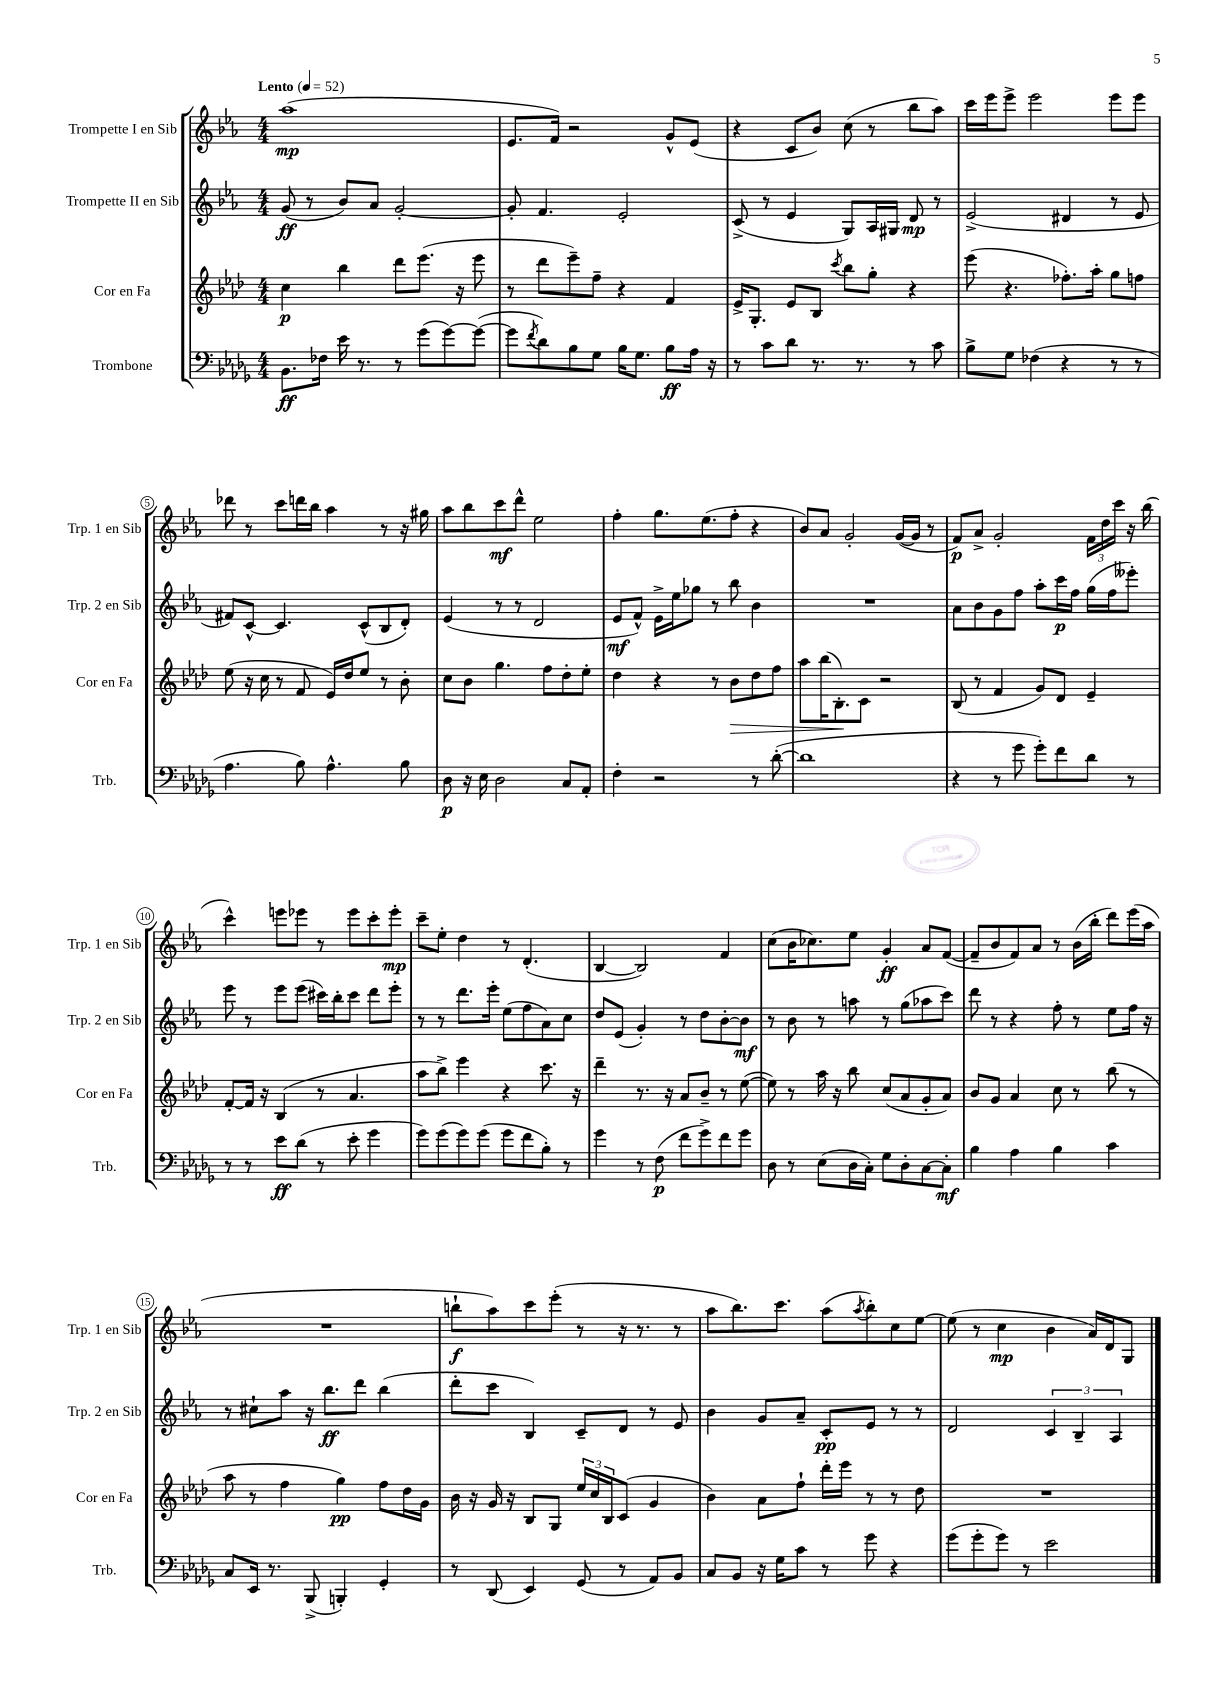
<<
\new StaffGroup <<
\new Staff = "s0" \with { instrumentName = "Trompette I en Sib" shortInstrumentName = "Trp. 1 en Sib" } {
    \clef treble \key ees \major \numericTimeSignature \time 4/4 \tempo "Lento" 4 = 52
    aes''1\mp( |
    ees'8. f'16) r2 g'8-^ ees'8( |
    r4 c'8 bes'8) c''8( r8 bes''8 aes''8) |
    c'''16 ees'''16 ees'''8-> ees'''2 ees'''8 ees'''8 |
    des'''8 r8 c'''8 d'''16 bes''16 aes''4 r8 r16 gis''16 |
    aes''8 bes''8 c'''8\mf d'''8-^ ees''2 |
    f''4-. g''8. ees''8.( f''8-. r4 |
    bes'8) aes'8 g'2-. g'16~( g'16 r8 |
    f'8\p) aes'8-> g'2-. \tuplet 3/2 { f'16 d''16 c'''16 } r16 bes''16( |
    c'''4-^) e'''8 ees'''8 r8 ees'''8 c'''8-. ees'''8-.\mp |
    c'''8-- ees''8-. d''4 r8 d'4.-.( |
    bes4~ bes2) f'4 |
    c''8( bes'16 ces''8.) ees''8 g'4-.\ff aes'8 f'8~( |
    f'8-- bes'8 f'8) aes'8 r8 bes'16( bes''16-. d'''8) ees'''16( aes''16 |
    R1 |
    b''8-!\f aes''8) c'''8 ees'''8-.( r8 r16 r8. r8 |
    aes''8 bes''8.) c'''8. aes''8( \acciaccatura { aes''8 } bes''8-.) c''8 ees''8~ |
    ees''8( r8 c''4\mp bes'4 aes'16) d'16 g8 \bar "|." |
}
\new Staff = "s1" \with { instrumentName = "Trompette II en Sib" shortInstrumentName = "Trp. 2 en Sib" } {
    \clef treble \key ees \major \numericTimeSignature \time 4/4
    g'8\ff( r8 bes'8) aes'8 g'2~-. |
    g'8-. f'4. ees'2-. |
    c'8->( r8 ees'4 g8) aes16 gis16 d'8\mp r8 |
    ees'2->( dis'4 r8 ees'8 |
    fis'8) c'8~-^ c'4. c'8-^( bes8 d'8-.) |
    ees'4( r8 r8 d'2 |
    ees'8\mf f'8-^) ees'16-> ees''16 ges''8 r8 bes''8 bes'4 |
    R1 |
    aes'8 bes'8 g'8 f''8 aes''8-. c'''16\p f''16 g''16( f''16 eeses'''8-.) |
    ees'''8 r8 ees'''8 ees'''8( cis'''16) bes''16-. cis'''8 d'''8 ees'''8-. |
    r8 r8 d'''8. ees'''16-. ees''8( f''8 aes'8) c''8 |
    d''8 ees'8( g'4-.) r8 d''8 bes'8~-. bes'8\mf |
    r8 bes'8 r8 a''8 r8 g''8( aes''8 c'''8) |
    d'''8 r8 r4 f''8-. r8 ees''8 f''16 r16 |
    r8 cis''8-! aes''8 r16 bes''8.\ff d'''8 bes''4( |
    d'''8-. c'''8 bes4) c'8-- d'8 r8 ees'8 |
    bes'4 g'8 aes'8-- c'8-.\pp ees'8 r8 r8 |
    d'2 \tuplet 3/2 { c'4 bes4-- aes4 } \bar "|." |
}
\new Staff = "s2" \with { instrumentName = "Cor en Fa" shortInstrumentName = "Cor en Fa" } {
    \clef treble \key aes \major \numericTimeSignature \time 4/4
    c''4\p bes''4 des'''8 ees'''8.( r16 ees'''8 |
    r8 des'''8 ees'''8--) f''8-- r4 f'4 |
    ees'16-> g8.-. ees'8 bes8 \acciaccatura { c'''8 } bes''8 g''8-. r4 |
    ees'''8( r4. fes''8.-.) aes''16-. g''8 f''8 |
    ees''8( r16 c''16 r8 f'8 ees'16) des''16 ees''8 r8 bes'8-. |
    c''8 bes'8 g''4. f''8 des''8-. ees''8-. |
    des''4 r4 r8 bes'8\> des''8 f''8 |
    aes''8 bes''16( bes8.-.\!) c'8 r2 |
    bes8( r8 f'4 g'8) des'8 ees'4-- |
    f'8~-. f'16 r16 bes4( r8 aes'4. |
    aes''8 bes''8->) ees'''4 r4 c'''8. r16 |
    des'''4-- r8. r16 aes'8 bes'8-- r8 ees''8~( |
    ees''8) r8 aes''16 r16 bes''8 c''8( aes'8 g'8-. aes'8) |
    bes'8 g'8 aes'4 c''8 r8 bes''8( r8 |
    aes''8 r8 f''4 g''4\pp) f''8 des''16 g'16 |
    bes'16 r16 g'16 r16 bes8 g8 \tuplet 3/2 { ees''16 c''16 bes16 } c'8( g'4 |
    bes'4) aes'8 f''8-! des'''16-. ees'''16 r8 r8 des''8 |
    R1 \bar "|." |
}
\new Staff = "s3" \with { instrumentName = "Trombone" shortInstrumentName = "Trb." } {
    \clef bass \key des \major \numericTimeSignature \time 4/4
    bes,8.\ff fes16 ees'16 r8. r8 ges'8( ges'8~) ges'8~( |
    ges'8 \acciaccatura { f'8 } des'8) bes8 ges8 bes16 ges8. bes8\ff aes16 r16 |
    r8 c'8 des'8 r8. r8. r8 c'8 |
    bes8-> ges8 fes4( r4 r8 r8 |
    aes4. bes8) aes4.-^ bes8 |
    des8\p r16 ees16 des2 c8 aes,8-. |
    f4-. r2 r8 des'8~-.( |
    des'1 |
    r4 r8 ges'8 ges'8-.) f'8 des'8 r8 |
    r8 r8 ees'8\ff des'8( r8 ees'8-. ges'4 |
    ges'8) ges'8( ges'8) ges'8( ges'8 f'8 bes8-.) r8 |
    ges'4 r8 f8\p( f'8 ges'8->) f'8 ges'8 |
    des8 r8 ees8( des16 c16-.) ges8 des8-. c8~ c8-.\mf |
    bes4 aes4 bes4 c'4 |
    c8 ees,16 r8. bes,,8->( b,,4-.) ges,4-. |
    r8 des,8( ees,4) ges,8( r8 aes,8) bes,8 |
    c8 bes,8 r16 ges16 c'8 r8 ges'8 r4 |
    ges'8( ges'8-. ges'8) r8 ees'2 \bar "|." |
}
>>
>>
\layout { \context { \Score \override BarNumber.stencil = #(make-stencil-circler 0.1 0.3 ly:text-interface::print) } }
